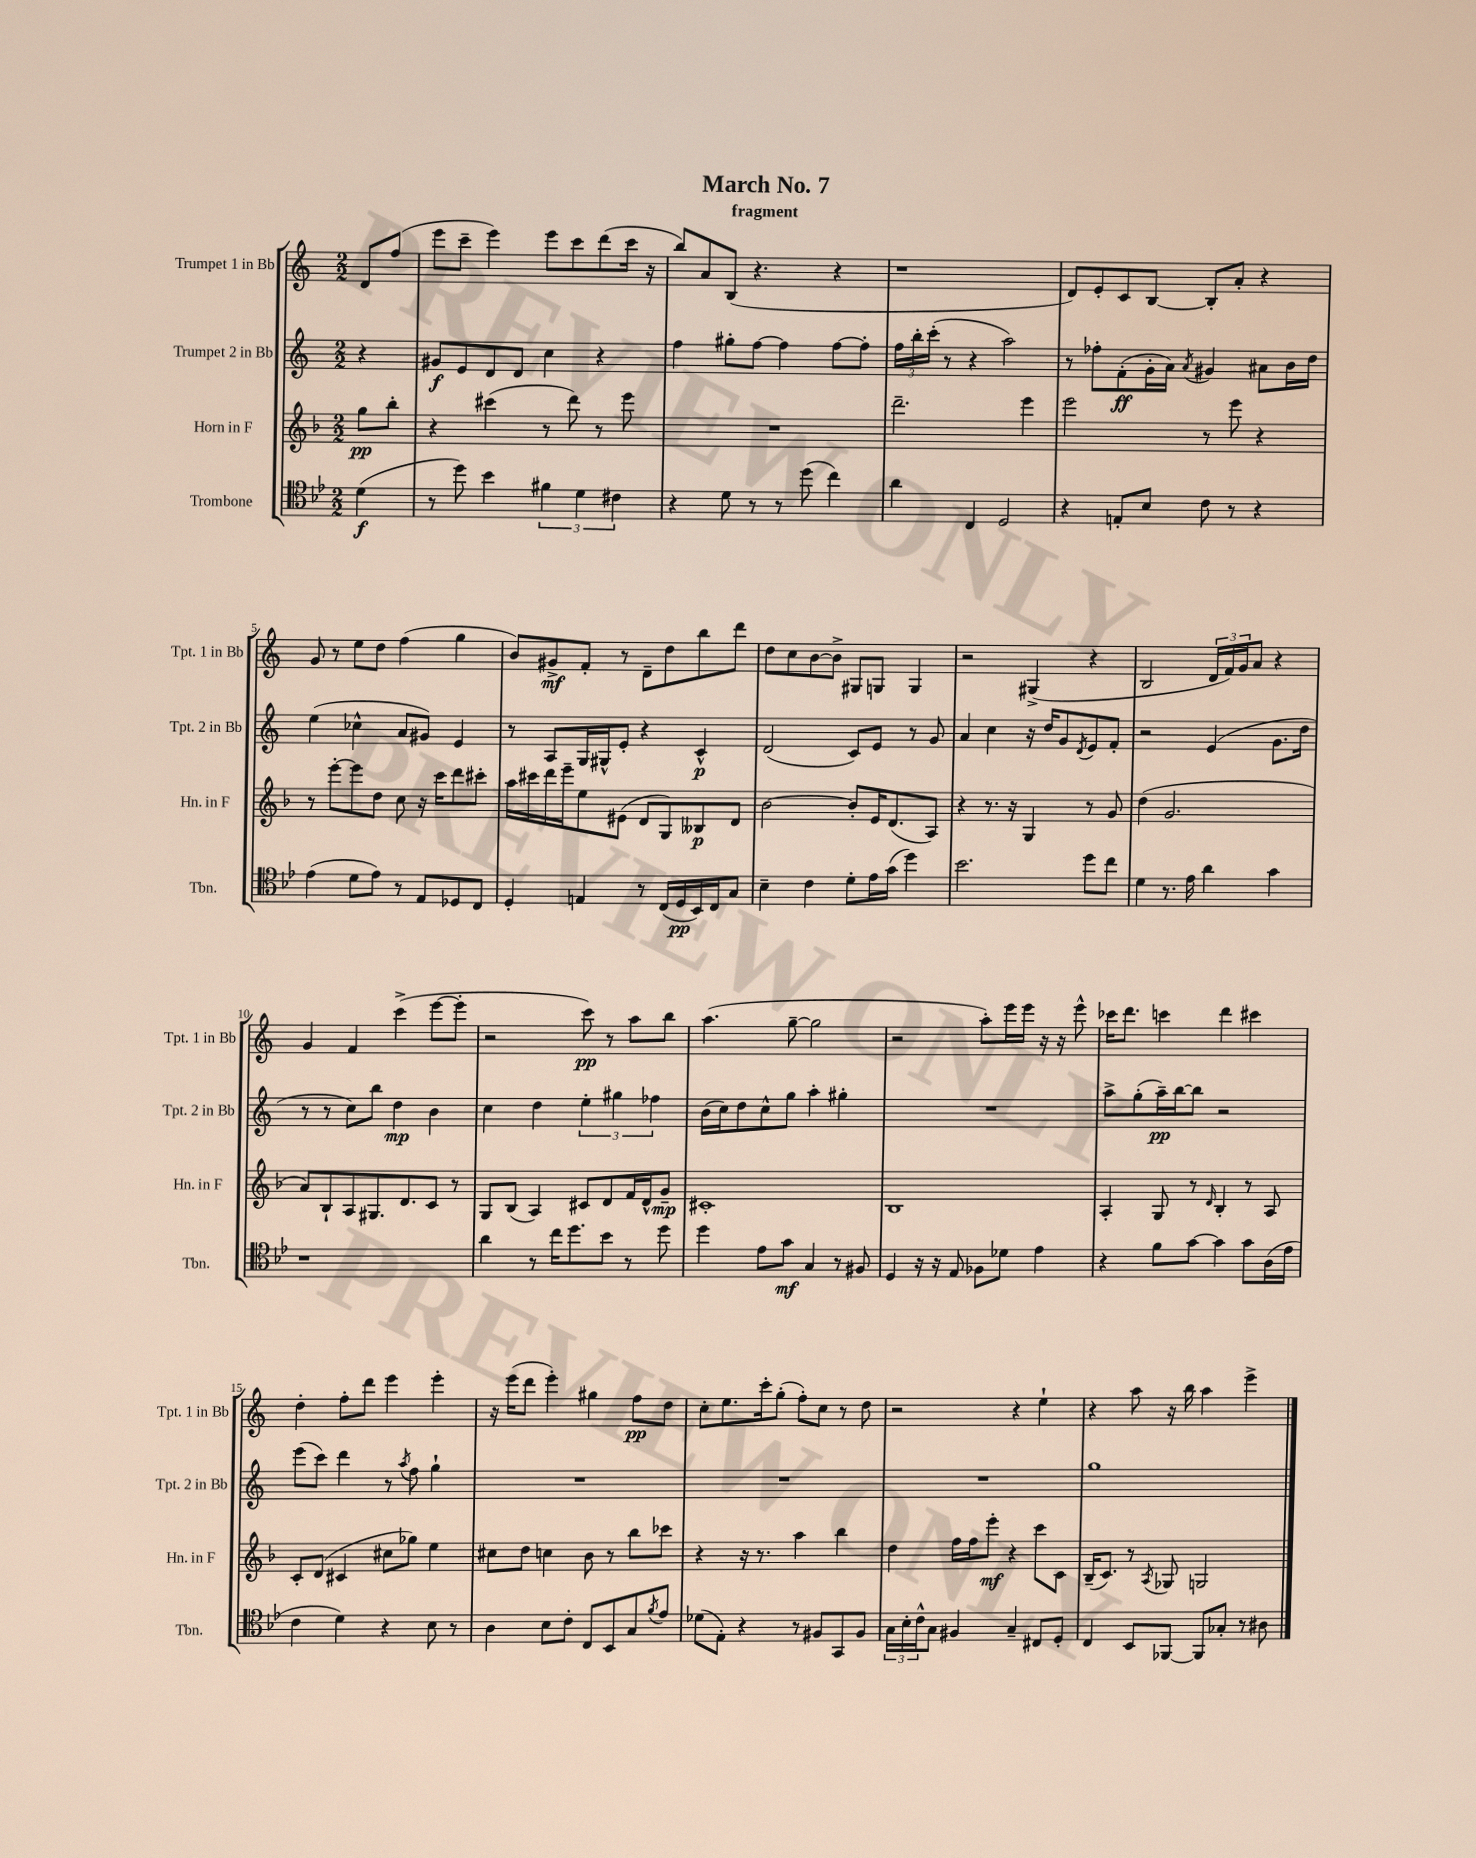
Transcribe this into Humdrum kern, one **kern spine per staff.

**kern	**kern	**kern	**kern
*staff4	*staff3	*staff2	*staff1
*clefC4	*clefG2	*clefG2	*clefG2
*k[b-e-]	*k[b-]	*k[]	*k[]
*M2/2	*M2/2	*M2/2	*M2/2
(4d	8gg	4r	8d
.	8bb-'	.	(8ff
=	=	=	=
8r	4r	8g#	8eee
8dd)	.	8e	8ccc~
4b-	(4ccc#	8d	4eee)
.	.	8d	.
6f#	8r	4cc	8eee
.	8ddd)	.	8ccc
6d	.	.	.
.	8r	4r	(8ddd
6c#	.	.	.
.	8eee	.	16ccc
.	.	.	16r
=	=	=	=
4r	1r	4ff	8bb)
.	.	.	8a
8d	.	8gg#'	(8B
8r	.	[8ff	4.r
8r	.	4ff]	.
(8dd	.	.	.
4cc)	.	[8ff	4r
.	.	8ff']	.
=	=	=	=
4a	2.ddd~	24ff	1r
.	.	24bb'	.
.	.	(24ccc'	.
.	.	8r	.
4C	.	4r	.
2D	.	2aa)	.
.	4eee	.	.
=	=	=	=
4r	2eee	8r	8d)
.	.	8ff-'	8e'
8E'	.	(8f'	8c
8B-	.	16g'	[8B
.	.	16a)	.
.	.	8qa	.
8c	8r	4g#	8B']
8r	8eee	.	8a'
4r	4r	8a#	4r
.	.	16b	.
.	.	16dd	.
=	=	=	=
(4e-	8r	(4ee	8g
.	[8eee'	.	8r
8d	8eee]	4cc-^^	8ee
8e-)	8dd	.	8dd
8r	8cc	8a	(4ff
8E-	16r	8g#)	.
.	16ccc	.	.
8D-	8ddd	4e	4gg
8C	8ccc#'	.	.
=	=	=	=
4D'	16aa	8r	8b)
.	16ccc#	.	.
.	16ddd	8A	8g#^
.	16eee~	.	.
4E	8ee	16G	8f'
.	.	16G#^^	.
.	(8e#	8e'	8r
8r	8d	4r	8d~
(16C	8G)	.	8dd
16D	.	.	.
16BB-)	8B--	4c^^	8bb
16C	.	.	.
8G	8d	.	8ddd
=	=	=	=
4B-~	[2b-	(2d	8dd
.	.	.	8cc
4c	.	.	[8b
.	.	.	8b^]
8d'	8b-']	8c)	8G#
16e-	16e	8e	8G
(16g	(8.d	.	.
4dd)	.	8r	4G
.	8A)	8g	.
=	=	=	=
2.b-	4r	4a	2r
.	8.r	4cc	.
.	16r	.	.
.	4G	16r	(4G#^
.	.	16dd	.
.	.	8g	.
.	.	8qd	.
8dd	8r	8e	4r
8cc	8g	8f'	.
=	=	=	=
4d	(4dd	2r	2B
8.r	2.g	.	.
16e-	.	.	.
4a	.	(4e	24d
.	.	.	24f)
.	.	.	24g
.	.	.	8a
4g	.	8.g	4r
.	.	16dd	.
=	=	=	=
1r	8a)	8r	4g
.	8B-`	8r	.
.	8A	8cc)	4f
.	8.G#	8bb	.
.	.	4dd	(4ccc^
.	8.d	.	.
.	8c	4b	[8eee
.	8r	.	8eee']
=	=	=	=
4a	8G	4cc	2r
.	(8B-	.	.
8r	4A)	4dd	.
16cc	.	.	.
8.dd	.	.	.
.	8c#	6ee'	8ccc)
8b-	8d	.	8r
.	.	6gg#	.
8r	16f	.	8aa
.	16d^^	.	.
.	.	6ff-	.
8dd	8g~	.	8bb
=	=	=	=
4dd	1c#'	(16b	(4.aa
.	.	16cc)	.
.	.	8dd	.
8e-	.	8cc^^	.
8g	.	8gg	[8gg~
4G	.	4aa'	2gg]
8r	.	4gg#'	.
8F#	.	.	.
=	=	=	=
4D	1B-	1r	2r
16r	.	.	.
16r	.	.	.
8E-	.	.	.
8F-	.	.	8aa')
8d-	.	.	16eee
.	.	.	16eee
4e-	.	.	16r
.	.	.	16r
.	.	.	8eee^^
=	=	=	=
4r	4A'	8aa^	16ccc-
.	.	.	8.ddd
.	.	(8gg'	.
8f	8G	16aa~)	4ccc
.	.	[16bb	.
[8g	8r	8bb]	.
.	16qqd	.	.
4g]	4B-'	2r	4ddd
8g	8r	.	4ccc#
(16A	8A	.	.
16e-	.	.	.
=	=	=	=
4c	8c'	(8eee	4dd'
.	(8d	8ccc)	.
4d)	4c#	4ddd	8ff'
.	.	.	8ddd
4r	8cc#	8r	4eee
.	.	8qaa	.
.	8gg-)	8ff	.
8B-	4ee	4gg`	4eee'
8r	.	.	.
=	=	=	=
4A	8cc#	1r	16r
.	.	.	(16eee
.	8dd	.	8ddd
8B-	4cc	.	4eee')
8c'	.	.	.
8C	8b-	.	4gg#
8BB-	8r	.	.
8G	8bb-	.	8ff
8qf	.	.	.
8e-	8ccc-	.	8dd
=	=	=	=
(8d-	4r	1r	8cc'
8E-')	.	.	8.ee
4r	16r	.	.
.	8.r	.	16ccc'
.	.	.	(8gg'
8r	4aa	.	8ff')
8F#	.	.	8cc
8GG	4bb-	.	8r
8F#	.	.	8dd
=	=	=	=
24G	4dd	1r	2r
24B-'	.	.	.
24c^^	.	.	.
8G	.	.	.
4F#	16ff	.	.
.	16ff	.	.
.	8eee'	.	.
4G~	4r	.	4r
8C#	8ccc	.	4ee`
8D'	8c	.	.
=	=	=	=
4C	(16B-~	1gg	4r
.	8.c)	.	.
8BB-	8r	.	8aa
.	8qA	.	.
[8FF-	8G-	.	16r
.	.	.	16bb
8FF-]	2G	.	4aa
8G-'	.	.	.
8r	.	.	4eee^
8A#	.	.	.
==	==	==	==
*-	*-	*-	*-
